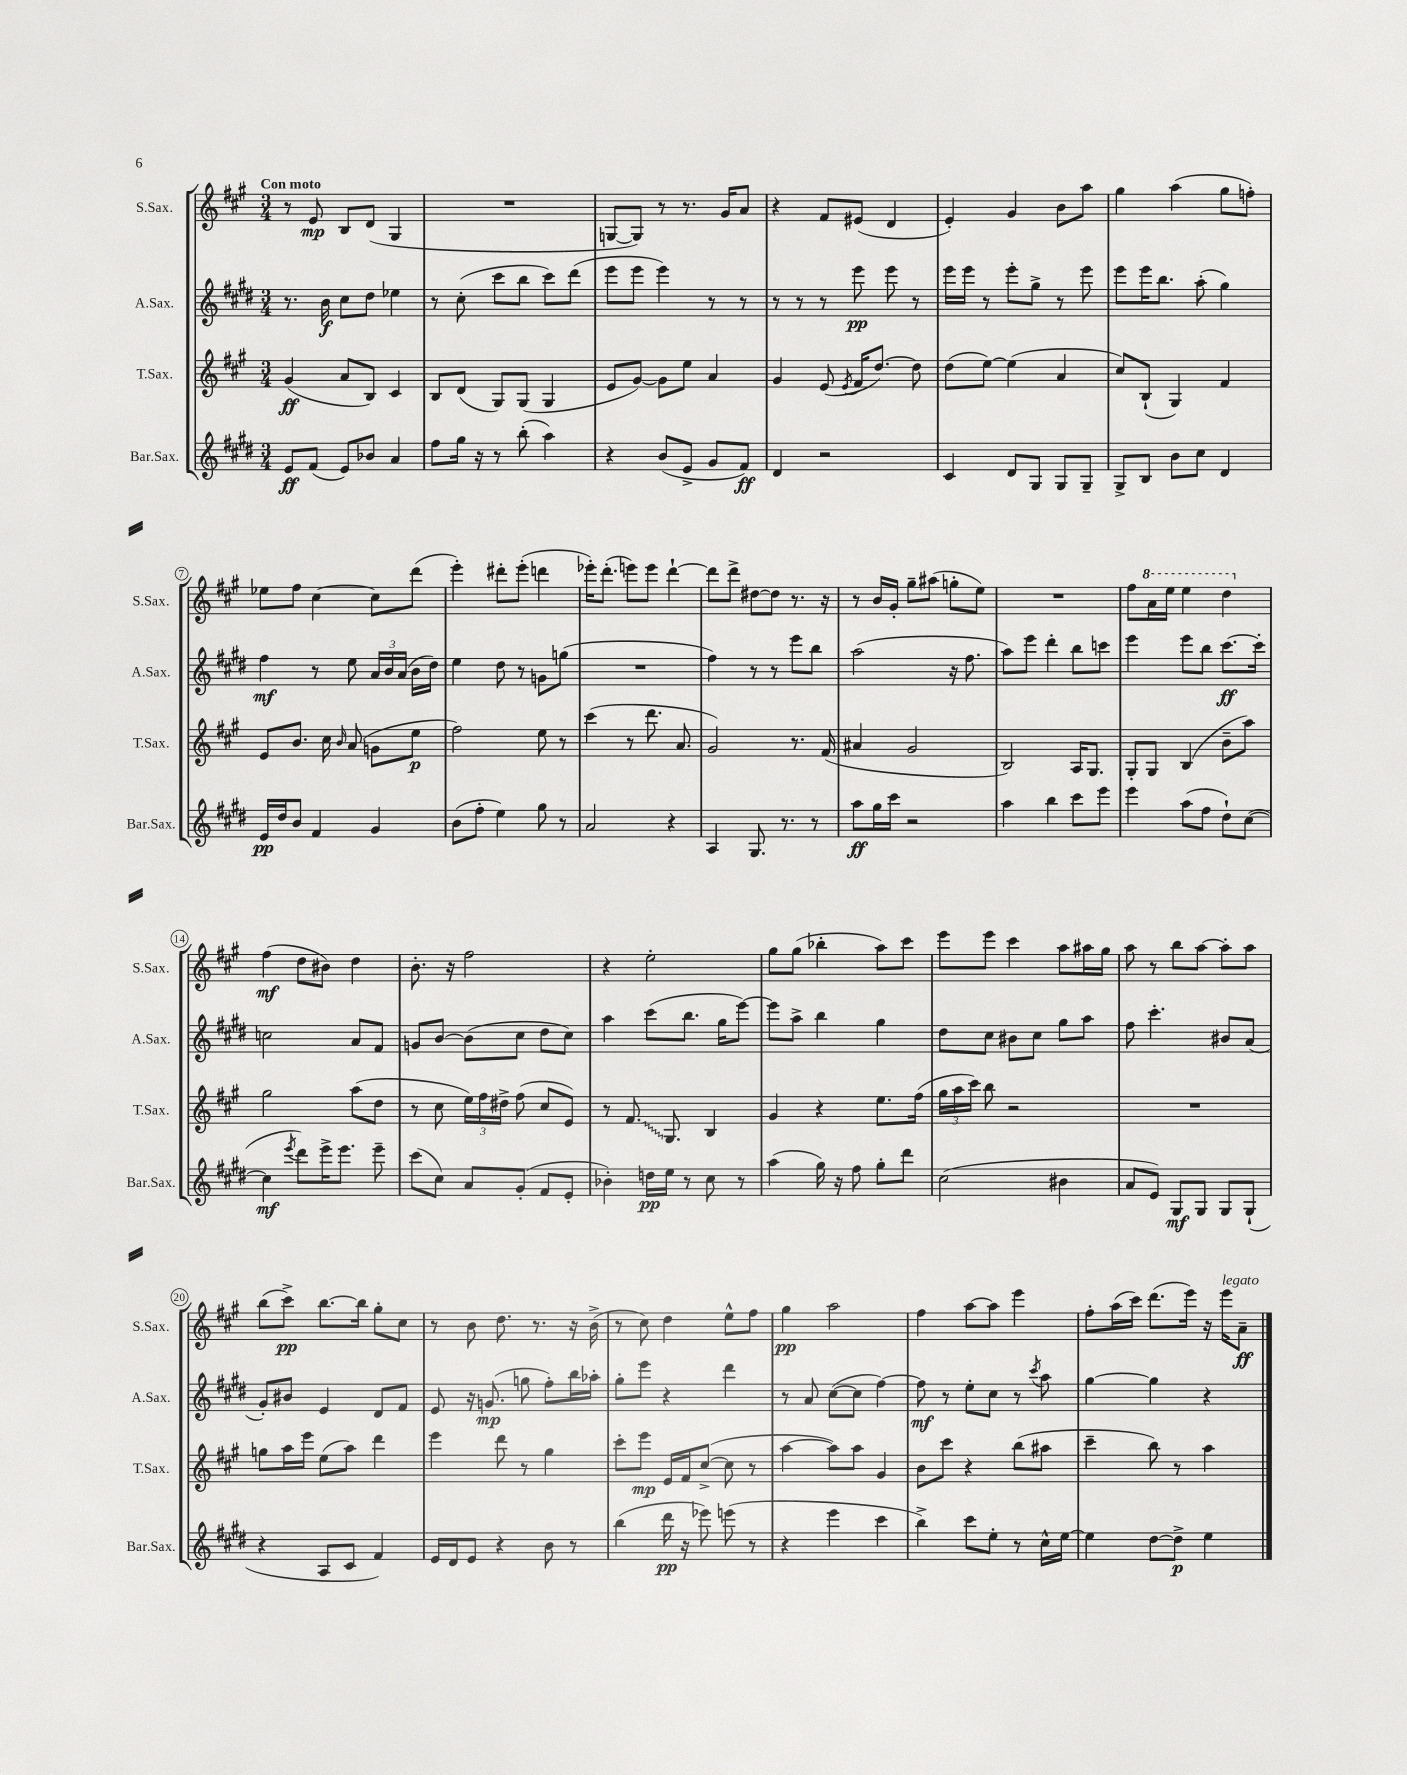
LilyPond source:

<<
\new StaffGroup <<
\new Staff = "s0" \with { instrumentName = "S.Sax." shortInstrumentName = "S.Sax." } {
    \clef treble \key a \major \numericTimeSignature \time 3/4 \tempo "Con moto"
    \autoBeamOff r8 e'8\mp b8[ d'8]( gis4 |
    R2. |
    g8[~ g8]) r8 r8. gis'16[ a'8] |
    r4 fis'8[ eis'8]( d'4 |
    e'4-.) gis'4 b'8[ a''8] |
    gis''4 a''4( gis''8[ f''8]-.) |
    ees''8[ fis''8] cis''4~ cis''8[ d'''8]( |
    e'''4-.) dis'''8[-. e'''8]-.( d'''4 |
    ees'''16[-.) d'''8.]-.( e'''8[) e'''8] d'''4~-! |
    d'''8[ d'''8]-> dis''8[~ dis''8] r8. r16 |
    r8 b'16[ gis'16]-. gis''8[-- ais''8]( g''8[-. e''8]) |
    R2. |
    fis''8[ \ottava #1 a''16 e'''16] e'''4 d'''4 \ottava #0 |
    fis''4\mf( d''8[ bis'8]) d''4 |
    b'8.-. r16 fis''2 |
    r4 e''2-. |
    gis''8[ gis''8]( bes''4-. a''8[) cis'''8] |
    e'''8[ e'''8] cis'''4 a''8[ ais''16 gis''16] |
    a''8 r8 b''8[ a''8]~ a''8[-. a''8] |
    b''8[( cis'''8]->\pp) b''8.[~ b''16] gis''8[-. cis''8] |
    r8 b'8 d''8. r8. r16 b'16->( |
    r8 cis''8) d''4 e''8[-^ fis''8] |
    gis''4\pp a''2 |
    fis''4 a''8[~ a''8] e'''4 |
    fis''8[-. a''16( cis'''16]) d'''8.[( e'''16]) r16 e'''16[^\markup { \italic "legato" } a'8]--\ff \bar "|." |
}
\new Staff = "s1" \with { instrumentName = "A.Sax." shortInstrumentName = "A.Sax." } {
    \clef treble \key e \major \numericTimeSignature \time 3/4
    \autoBeamOff r8. b'16\f cis''8[ dis''8] ees''4 |
    r8 cis''8-.( cis'''8[ b''8] cis'''8[) dis'''8]( |
    e'''8[ e'''8] e'''4) r8 r8 |
    r8 r8 r8 e'''8\pp e'''8 r8 |
    e'''16[ e'''16] r8 e'''8[-. gis''8]-> r8 e'''8 |
    e'''8[ e'''16 b''8.] a''8-.( gis''4) |
    fis''4\mf r8 e''8 \tuplet 3/2 { a'16[ b'16 a'16]( } b'16[ dis''16]) |
    e''4 dis''8 r8 g'8[ g''8]( |
    R2. |
    fis''4) r8 r8 e'''8[ b''8] |
    a''2( r16 fis''8. |
    a''8[) e'''8] dis'''4-. b''8[ c'''8] |
    e'''4 e'''8[ b''8] cis'''8.[~\ff cis'''16]-. |
    c''2 a'8[ fis'8] |
    g'8[ b'8]~ b'8[( cis''8] dis''8[ cis''8]) |
    a''4 cis'''8[( b''8.] gis''16[ e'''8]~) |
    e'''8[ a''8]-> b''4 gis''4 |
    dis''8[ cis''8] bis'8[ cis''8] gis''8[ a''8] |
    fis''8 cis'''4.-. bis'8[ a'8]( |
    gis'8[-.) bis'8] e'4 dis'8[ fis'8] |
    e'8 r16 g'8.\mp( g''8 fis''8[-.) b''16 aes''16]-. |
    gis''8[-. e'''8] r4 dis'''4 |
    r8 a'8 cis''8[~( cis''8] fis''4~) |
    fis''8\mf r8 e''8[-. cis''8] r8 \acciaccatura { cis'''8 } a''8 |
    gis''4~ gis''4 r4 \bar "|." |
}
\new Staff = "s2" \with { instrumentName = "T.Sax." shortInstrumentName = "T.Sax." } {
    \clef treble \key a \major \numericTimeSignature \time 3/4
    \autoBeamOff gis'4\ff( a'8[ b8]) cis'4 |
    b8[ d'8]( gis8[) gis8]( gis4 |
    e'8[ gis'8]~) gis'8[ e''8] a'4 |
    gis'4 e'8( \acciaccatura { e'8 } fis'16[ d''8.]~) d''8 |
    d''8[( e''8]~) e''4( a'4 |
    cis''8[) b8]-!( gis4) fis'4 |
    e'8[ b'8.] cis''16 \grace { b'16 } a'8( g'8[ e''8]\p |
    fis''2) e''8 r8 |
    cis'''4( r8 d'''8. a'8. |
    gis'2) r8. fis'16( |
    ais'4 gis'2 |
    b2) a16[ gis8.] |
    gis8[-. gis8] b4( b'8[-- a''8]) |
    gis''2 a''8[( d''8] |
    r8 cis''8 \tuplet 3/2 { e''16[) fis''16 dis''16]-> } fis''8( cis''8[ e'8]) |
    r8 \once \override Glissando.style = #'zigzag fis'8.\glissando gis8. b4 |
    gis'4 r4 e''8.[ fis''16]( |
    \tuplet 3/2 { gis''16[ a''16 cis'''16]) } b''8 r2 |
    R2. |
    g''8[ a''16 e'''16] e''8[( a''8]) d'''4 |
    e'''4 d'''8 r8 gis''4 |
    cis'''8[-. e'''8]\mp e'16[ fis'16 cis''8]~->( cis''8 r8 |
    a''4~ a''8[) a''8] gis'4 |
    b'8[ cis'''8] r4 b''8[( ais''8] |
    cis'''4-- b''8) r8 a''4 \bar "|." |
}
\new Staff = "s3" \with { instrumentName = "Bar.Sax." shortInstrumentName = "Bar.Sax." } {
    \clef treble \key e \major \numericTimeSignature \time 3/4
    \autoBeamOff e'8[\ff fis'8]( e'8[) bes'8] a'4 |
    fis''8[ gis''16] r16 r8 b''8-.( a''4) |
    r4 b'8[( e'8]-> gis'8[ fis'8]\ff) |
    dis'4 r2 |
    cis'4 dis'8[ gis8] gis8[ gis8]-- |
    gis8[-> b8] b'8[ cis''8] dis'4 |
    e'16[\pp dis''16 b'8] fis'4 gis'4 |
    b'8[( fis''8]-. e''4) gis''8 r8 |
    a'2 r4 |
    a4 gis8. r8. r8 |
    a''8[\ff gis''16 cis'''16] r2 |
    a''4 b''4 cis'''8[ e'''8] |
    e'''4 a''8[( fis''8] dis''8[-!) cis''8]~( |
    cis''4\mf \acciaccatura { e'''8 } dis'''8[) e'''16-> e'''8.] e'''8-- |
    cis'''8[( cis''8]) a'8[ gis'8]-.( fis'8[ e'8]-. |
    bes'4-.) d''16[\pp e''16] r8 cis''8 r8 |
    a''4( gis''16) r16 fis''8 gis''8[-. dis'''8] |
    cis''2( bis'4 |
    a'8[ e'8]) gis8[\mf gis8] gis8[ gis8]-!( |
    r4 a8[ cis'8] fis'4) |
    e'16[ dis'16 e'8] r4 b'8 r8 |
    b''4( dis'''16\pp r16 ees'''8) e'''8( r8 |
    r4 e'''4 cis'''4 |
    b''4->) cis'''8[ e''8]-. r8 cis''16[-^ e''16]~ |
    e''4 dis''8[~ dis''8]->\p e''4 \bar "|." |
}
>>
>>
\layout { \context { \Score \override BarNumber.stencil = #(make-stencil-circler 0.1 0.3 ly:text-interface::print) } }
